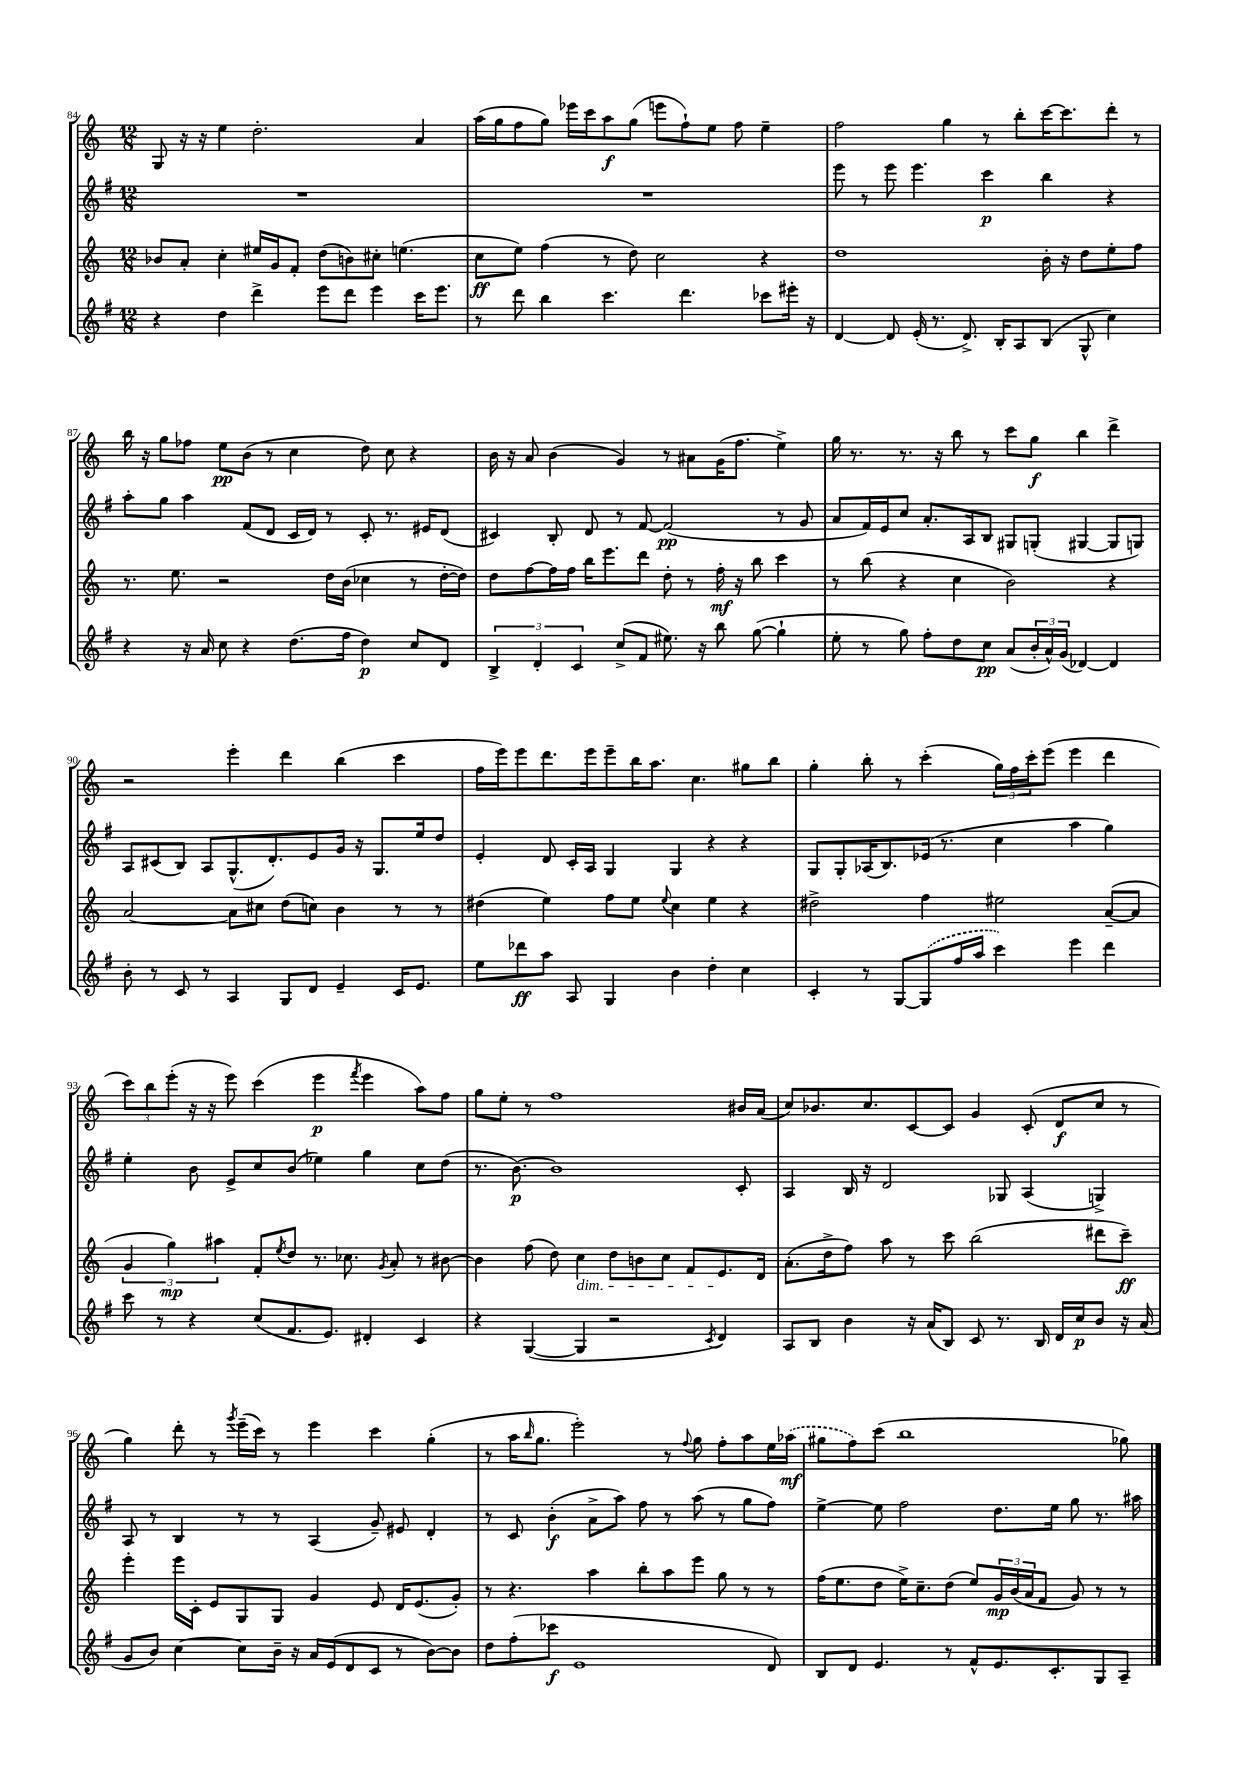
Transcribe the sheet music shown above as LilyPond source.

<<
\new StaffGroup <<
\new Staff = "s0" {
    \clef treble \key c \major \numericTimeSignature \time 12/8
    g8 r16 r16 e''4 d''2.-. a'4 |
    a''16( g''16 f''8 g''8) ees'''16 c'''16 a''8\f g''8( e'''8 f''8-!) e''8 f''8 e''4-- |
    f''2 g''4 r8 b''8-. c'''16~ c'''8. d'''8-. r8 |
    b''16 r16 g''8 fes''8 e''8\pp b'8( r8 c''4 d''8) c''8 r4 |
    b'16 r16 a'8 b'4( g'4) r8 ais'8 g'16( f''8. e''4->) |
    g''16 r8. r8. r16 b''8 r8 c'''8 g''8\f b''4 d'''4-> |
    r2 e'''4-. d'''4 b''4( c'''4 |
    f''16 e'''16) e'''8 d'''8. e'''16 e'''8-- b''16 a''8. c''4. gis''8 b''8 |
    g''4-. b''8-. r8 c'''4-.( \tuplet 3/2 { g''16) f''16 c'''16-. } e'''8( e'''4 d'''4 |
    \tuplet 3/2 { c'''8) b''8 e'''8-.( } r16 r16 e'''8) c'''4( e'''4\p \acciaccatura { f'''8 } e'''4 a''8) f''8 |
    g''8 e''8-. r8 f''1 bis'16 a'16( |
    c''8) bes'8. c''8. c'8~ c'8 g'4 c'8-.( d'8\f c''8 r8 |
    g''4) d'''8-. r8 \acciaccatura { g'''8 } e'''16--( c'''16) r8 e'''4 c'''4 g''4-.( |
    r8 a''16 \grace { b''16 } g''8. e'''2-.) r8 \appoggiatura { f''8 } g''8 f''8-. a''8 e''16 \once \slurDashed aes''16\mf( |
    gis''8 f''8) c'''8( b''1 ges''8) \bar "|." |
}
\new Staff = "s1" {
    \clef treble \key g \major \numericTimeSignature \time 12/8
    R1. |
    R1. |
    e'''8 r8 e'''8 e'''4. c'''4\p b''4 r4 |
    a''8-. g''8 a''4 fis'8( d'8 c'16 d'16) r8 c'8-. r8. eis'16 d'8( |
    cis'4) b8-. d'8 r8 fis'8~ fis'2\pp( r8 g'8 |
    a'8 fis'16) e'16 c''8 a'8.-. a16 b8 gis8 g8-.( gis4~ gis8 g8) |
    a8 cis'8( b8) a8 g8.-^( d'8.-.) e'8 g'16 r16 g8. e''16 d''8 |
    e'4-. d'8 c'16-. a16 g4 g4 r4 r4 |
    g8 g8-. aes16( b8.) ees'16( r8. c''4 a''4 g''4) |
    e''4-. b'8 e'8-> c''8 b'8( ees''4) g''4 c''8 d''8( |
    r8. b'8.~\p) b'1 c'8-. |
    a4 b16 r16 d'2 ges8 a4( g4->) |
    a8 r8 b4 r8 r8 a4( g'8--) eis'8 d'4-. |
    r8 c'8 b'4-.\f( a'8-> a''8) fis''8 r8 a''8( r8 g''8 fis''8) |
    e''4~-> e''8 fis''2 d''8. e''16 g''8 r8. ais''16 \bar "|." |
}
\new Staff = "s2" {
    \clef treble \key c \major \numericTimeSignature \time 12/8
    bes'8 a'8-. c''4-. eis''16 g'16 f'8-. d''8( b'8) cis''8-. e''4.( |
    c''8\ff e''8) f''4( r8 d''8) c''2 r4 |
    d''1 b'16-. r16 d''8 e''8-. f''8 |
    r8. e''8. r2 d''16 b'16( ces''4 r8 d''16~-. d''16) |
    d''8 f''8~ f''16 f''16 b''16 e'''8. d'''8 d''8-. r8 f''16-.\mf r16 b''8 c'''4 |
    r8 b''8( r4 c''4 b'2) r4 |
    a'2~ a'8 cis''8 d''8( c''8) b'4 r8 r8 |
    dis''4( e''4) f''8 e''8 \appoggiatura { e''8 } c''4 e''4 r4 |
    dis''2-> f''4 eis''2 a'8~--( a'8 |
    \tuplet 3/2 { g'4 g''4\mp) ais''4 } f'8-. \acciaccatura { e''8 } d''8 r8. ces''8. \acciaccatura { g'8 } a'8-. r8 bis'8~ |
    bis'4 f''8( d''8) c''4\dim d''8 b'8 c''8 f'8 e'8.\! d'16 |
    a'8.-.( d''16-> f''8) a''8 r8 c'''8 b''2( dis'''8 c'''8--\ff) |
    e'''4-. e'''16 c'16-. e'8 g8 g8 g'4 e'8 d'16 e'8.( g'8-.) |
    r8 r4. a''4 b''8-. a''8 e'''8 g''8 r8 r8 |
    f''16( e''8. d''8 e''16->) c''8.-- d''8( e''8) \tuplet 3/2 { g'16\mp b'16( a'16 } f'8 g'8) r8 r8 \bar "|." |
}
\new Staff = "s3" {
    \clef treble \key g \major \numericTimeSignature \time 12/8
    r4 d''4 d'''4-> e'''8 d'''8 e'''4 c'''16 e'''8. |
    r8 d'''8 b''4 c'''4. d'''4. ces'''8 eis'''16-. r16 |
    d'4~ d'8 e'16-.( r8. d'8.->) b16-. a8 b8( g8-^ c''4) |
    r4 r16 a'16 c''8 r4 d''8.( fis''16 d''4\p) c''8 d'8 |
    \tuplet 3/2 { b4-> d'4-. c'4 } c''8->( fis'8 eis''8.) r16 b''8 g''8~( g''4-! |
    e''8-. r8 g''8) fis''8-. d''8 c''8\pp a'8( \tuplet 3/2 { b'16-. a'16-^) g'16( } des'4~) des'4 |
    b'8-. r8 c'8 r8 a4 g8 d'8 e'4-- c'16 e'8. |
    e''8 des'''8\ff a''8 a8 g4 b'4 d''4-. c''4 |
    c'4-. r8 g8~ \once \slurDashed g8( fis''16 a''16 c'''4) e'''4 d'''4 |
    c'''8 r8 r4 c''8( fis'8. e'8.) dis'4-. c'4 |
    r4 g4~( g4 r2 \acciaccatura { c'8 } d'4) |
    a8 b8 b'4 r16 a'16( b8) c'8 r8. b16 d'16 c''16\p b'8 r16 a'16( |
    g'8 b'8) c''4~ c''8 b'16-- r16 a'16 e'16( d'8 c'8 r8 b'8~) b'8 |
    d''8 fis''8-.( ces'''8\f e'1 d'8) |
    b8 d'8 e'4. r8 fis'8-^ e'8. c'8.-. g8 a8-- \bar "|." |
}
>>
>>
\layout { \context { \Score currentBarNumber = #84 } }
